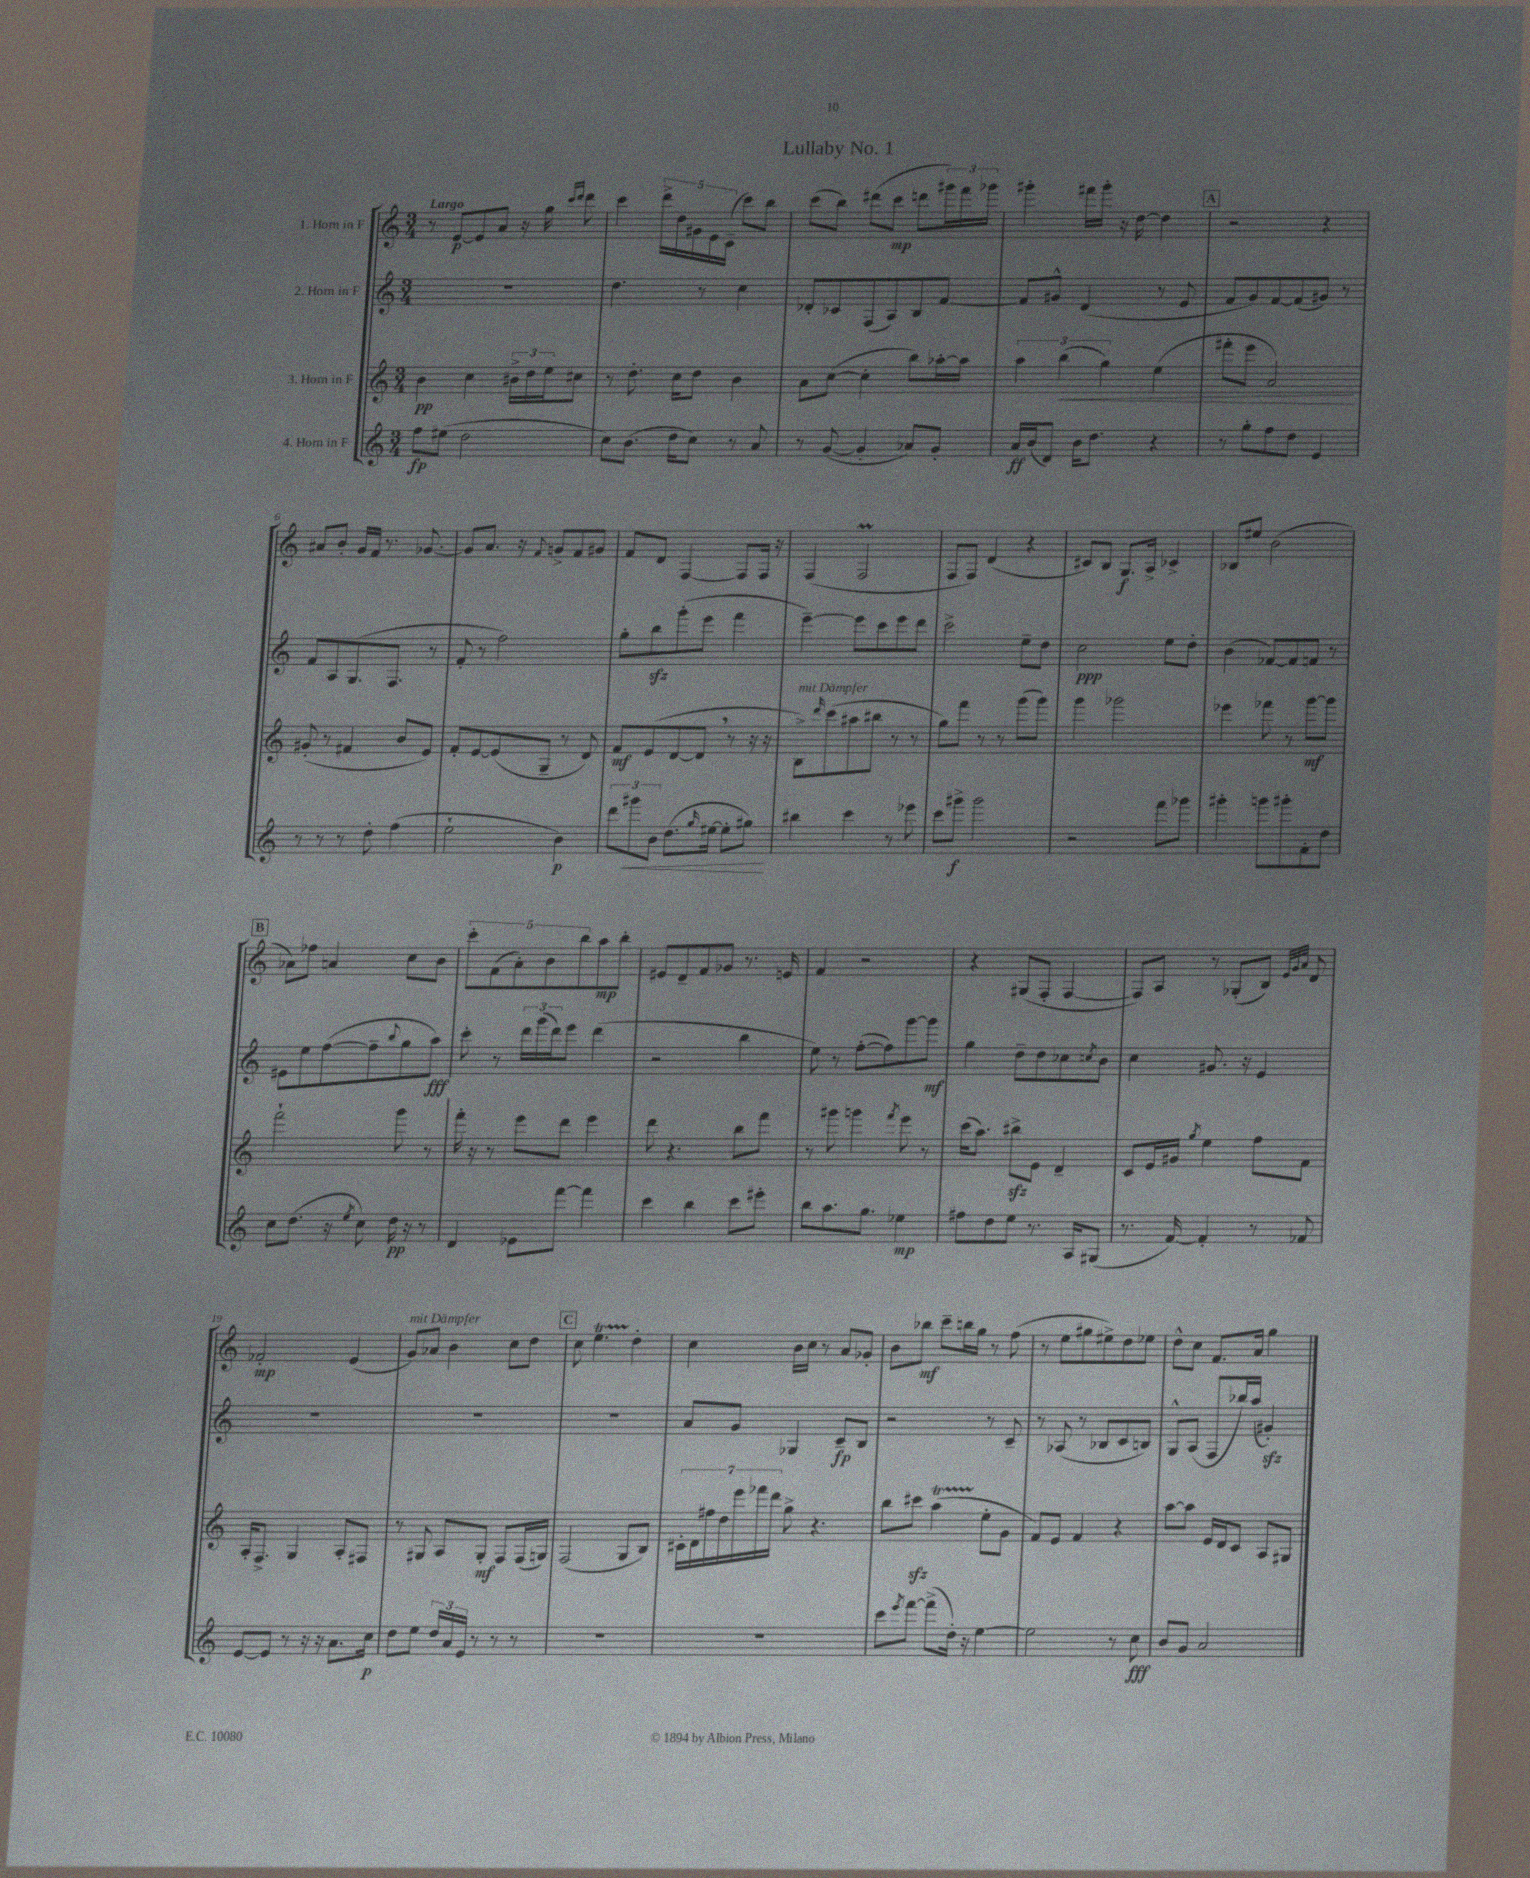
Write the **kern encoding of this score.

**kern	**kern	**kern	**kern
*staff4	*staff3	*staff2	*staff1
*clefG2	*clefG2	*clefG2	*clefG2
*k[]	*k[]	*k[]	*k[]
*M3/4	*M3/4	*M3/4	*M3/4
8ff\L	4b\	2.r	8r
(8ee#\J	.	.	[8e/L
2dd\	4cc\	.	8e/]
.	.	.	8a/J
.	24b#^\LL	.	16r
.	24dd\	.	.
.	.	.	16gg\
.	24ee\J	.	.
.	.	.	16qqccc/LL
.	.	.	16qqddd/JJ
.	8cc#\J	.	8ddd\
=	=	=	=
8cc\L)	8r	4.dd\	4ccc\
(8.b\J	8.dd'\	.	.
.	.	.	20ddd^\LL
.	.	.	20dd\
16dd\LK	16cc\LK	.	.
.	.	.	20g#\
8cc\J)	8dd\J	8r	.
.	.	.	20e\
.	.	.	(20c~\JJ
8r	4b\	4cc\	8ccc\L)
8a/	.	.	8bb\J
=	=	=	=
8r	8a\L	8d-'/L	(8ccc\L
([8g/	([8cc\J	8c-/	8bb\J)
4g'/]	4cc'\]	(8F/	(8ddd#\L
.	.	8A/)	8ccc\J
8a-/L)	8bb\L)	8B/	8ddd\L
8g'/J	[16aa-'\L	[8f/J	24ggg#\L)
.	.	.	24fff\
.	16aa-\]JJ	.	.
.	.	.	24ggg-\JJ
=	=	=	=
16a/LL	6aa\	8f/]L	4ggg#'\
(16b/J	.	.	.
8d/J)	.	8g#^^/J	.
.	(6bb\	.	.
16b\LK	.	(4d/	16fff#\LL
8.dd\J	.	.	16ggg#'\JJ
.	6gg\)	.	.
.	.	.	16r
.	.	.	[16dd\
4r	(4ee\	8r	4dd\]
.	.	8e/	.
=	=	=	=
8r	8fff#'\L	8f/L	2r
8gg'\L	8eee\J	8g/)	.
8ff\	2a/)	[8f/	.
8dd\J	.	(8f/]	.
4e/	.	8g#/J)	4r
.	.	8r	.
=	=	=	=
8r	(8g#'/	8f/L	8a#/L
8r	8r	8A/	8b'/J
8r	4f#/	(8.G/	16g/LL
.	.	.	16f/JJ
8dd'\	.	.	8.r
.	.	8.F/J	.
(4ff\	8b/L	.	.
.	.	.	[8.g-/
.	8e/J)	8r	.
=	=	=	=
2ee`\	8f'/L	8f'/	8g-/]L
.	[8e/	8r	8.a/J
.	(8e/]	2ff\)	.
.	.	.	16r
.	.	.	8qqf/
.	8G~/J	.	8g^/L
4b\)	8r	.	8f/
.	8d/)	.	8g#/J
=	=	=	=
12ddd\L	8f/L	8gg'\L	8f/L
12ggg#\	.	.	.
.	(8e/	8bb\	8d/J
12b\J	.	.	.
(8.dd\L	[8d/	(8ggg'\	[4F/
.	8d/]J	8eee\J	.
16qqgg/	.	.	.
[16ee#\Jk	.	.	.
8ee#'\]L	8r	4fff\	8F/]L
8gg#\J)	16r	.	16F/Jk
.	16r	.	16r
=	=	=	=
4bb#\	8B^\L)	[4eee~\)	(4F/
.	16qqddd/	.	.
.	(8ccc\	.	.
4ccc\	8aa#\	8eee\]L	2F/
.	8bb#\J	8ccc\	.
8r	8r	8eee\	.
8eee-\	8r	8ddd\J	.
=	=	=	=
8ccc\L	8gg\L)	2ccc^\	8F/L
8ggg#^\J	8fff\J	.	8F/J)
2ggg#\	8r	.	(4d/
.	8r	.	.
.	(8ggg\L	8ee~\L	4r
.	8ggg\J)	8dd\J	.
=	=	=	=
2r	4ggg\	2cc\	8c#/L)
.	.	.	8B/J
.	2ggg-\	.	8.G/L
.	.	.	16A^/Jk
8fff\L	.	8ee\L	4c-^/
8ggg-\J	.	8dd'\J	.
=	=	=	=
4ggg#'\	4eee-\	(4b\	8B-/L
.	.	.	8ee#/J
8ggg\L	8fff-\	[8f-/L)	(2b\
8ggg#'\	8r	8f-/]	.
8f'\	[8ggg\L	8f/J	.
8dd\J	8ggg\]J	8r	.
=	=	=	=
8cc\L	2fff`\	8e#\L	8a-\L)
(8.dd\J	.	8ee\	8ff-\J
.	.	([8ff\	4a/
16r	.	.	.
8qee/	.	.	.
8cc\)	.	8ff~\]	.
.	.	8qqbb/	.
16dd\	8ggg\	8gg\	8cc\L
16r	.	.	.
8r	8r	8aa\J)	8b\J
=	=	=	=
4d/	16fff'\	8ccc'\	10ccc'\L
.	16r	.	.
.	.	.	(10f\
.	8r	8r	.
.	.	.	10a'\)
8e-\L	8eee\L	24ddd\LL	.
.	.	(24ggg\	.
.	.	.	10b\
.	.	24ddd\J)	.
[8fff\J	8ddd\J	8eee\J	.
.	.	.	10bb\
4fff\]	4eee\	(4ddd\	8aa\
.	.	.	8bb'\J
=	=	=	=
4ccc\	8ddd\	2r	8e#/L
.	4.r	.	8d~/
4bb\	.	.	8f/
.	.	.	8g-/J
8ccc\L	8bb\L	4bb\	8.r
8eee#'\J	8fff\J	.	.
.	.	.	16e/
=	=	=	=
8bb\L	8r	8ee\)	4f/
8.aa\	8ggg#\	8r	.
.	4ggg\	([8ff'\L	2r
8.gg\J	.	.	.
.	.	8ff\])	.
.	8qfff/	.	.
4ee-\	8eee\	[8ggg\	.
.	8r	8ggg\]J	.
=	=	=	=
8ff#\L	(16ccc\LK	4gg\	4r
.	8.aa\J)	.	.
8dd\	.	.	.
8ee\J	8bb#^\L	8dd~\L	(8G#/L
8.r	8e\J	8dd\	8F'/J
.	4d~/	8cc-\	[4F/
16A/LK	.	.	.
.	.	8qcc/	.
(8G#/J	.	8b\J	.
=	=	=	=
8.r	8c/L	4cc\	8F/]L)
.	16e/L	.	8A/J
[16f/)	16g#/JJ	.	.
.	8qgg/	.	.
4f'/]	4ee\	8.g#/	8r
.	.	.	(8G-'/L
.	.	16r	.
8r	8ff\L	4e/	8B/J)
.	.	.	32qqe/LLL
.	.	.	32qqg/
.	.	.	32qqa/JJJ
8f-/	8f\J	.	8d/
=	=	=	=
[8e/L	16A'/LK	2.r	2f-'/
.	8.F^/J	.	.
8e/]J	.	.	.
8r	4G/	.	.
16r	.	.	.
16r	.	.	.
8.a\L	8A'/L	.	(4e/
.	8F#/J	.	.
16cc\Jk	.	.	.
=	=	=	=
8dd\L	8r	2.r	8g/L)
8ee\J	8G#/	.	8a-/J
24dd/LL	8A/L	.	4b\
24a/	.	.	.
24e/JJ	.	.	.
8r	8G#'/J	.	.
8r	8F/L	.	8cc\L
8r	(16F/L	.	8dd\J
.	16G/JJ)	.	.
=	=	=	=
2.r	(2F/	2.r	8cc\
.	.	.	4.ee\
.	8G/L	.	4dd'\
.	8B/J)	.	.
=	=	=	=
2.r	28c#'\LL	8a/L	4cc\
.	28d\	.	.
.	28ff#\	.	.
.	28dd\	.	.
.	.	8g/J	.
.	28eee\	.	.
.	28fff-\	.	.
.	28ddd\JJ	.	.
.	8gg^\	4G-/	16b\LL
.	.	.	16cc\JJ
.	4.r	.	8r
.	.	8c~/L	8a/L
.	.	8B/J	8g-'/J
=	=	=	=
8ccc\L	8bb\L	2r	8b\L
8qeee/	.	.	.
[8fff\J	8ccc#\J	.	8bb-\J
(8fff^\]L	(4aa\	.	8ccc~\L
16dd'\Jk)	.	.	16bb\L
16r	.	.	16gg\JJ
[4ee\	8ee'\L	8r	8r
.	8g\J	8c~/	(8ff\
=	=	=	=
2ee\]	8f/L)	8r	8r
.	8e/J	(8A-/	8ee\L
.	4f/	8r	8gg#\
.	.	8B-/L	8ee#^\)
8r	4r	8c/	8dd\
8cc\	.	8B/J)	8ee-\J
=	=	=	=
8b/L	[8aa\L	8G^^/L	8dd^^\L
8g/J	8aa\]J	(8A/J	8cc\J
2a/	16e/LL	8F/L	8.f/L
.	16d/J	.	.
.	8c/J	16bb-/L)	.
.	.	(16aa/JJ	16a/Jk
.	8A/L	4g#'/)	4gg\
.	8G#/J	.	.
==	==	==	==
*-	*-	*-	*-
